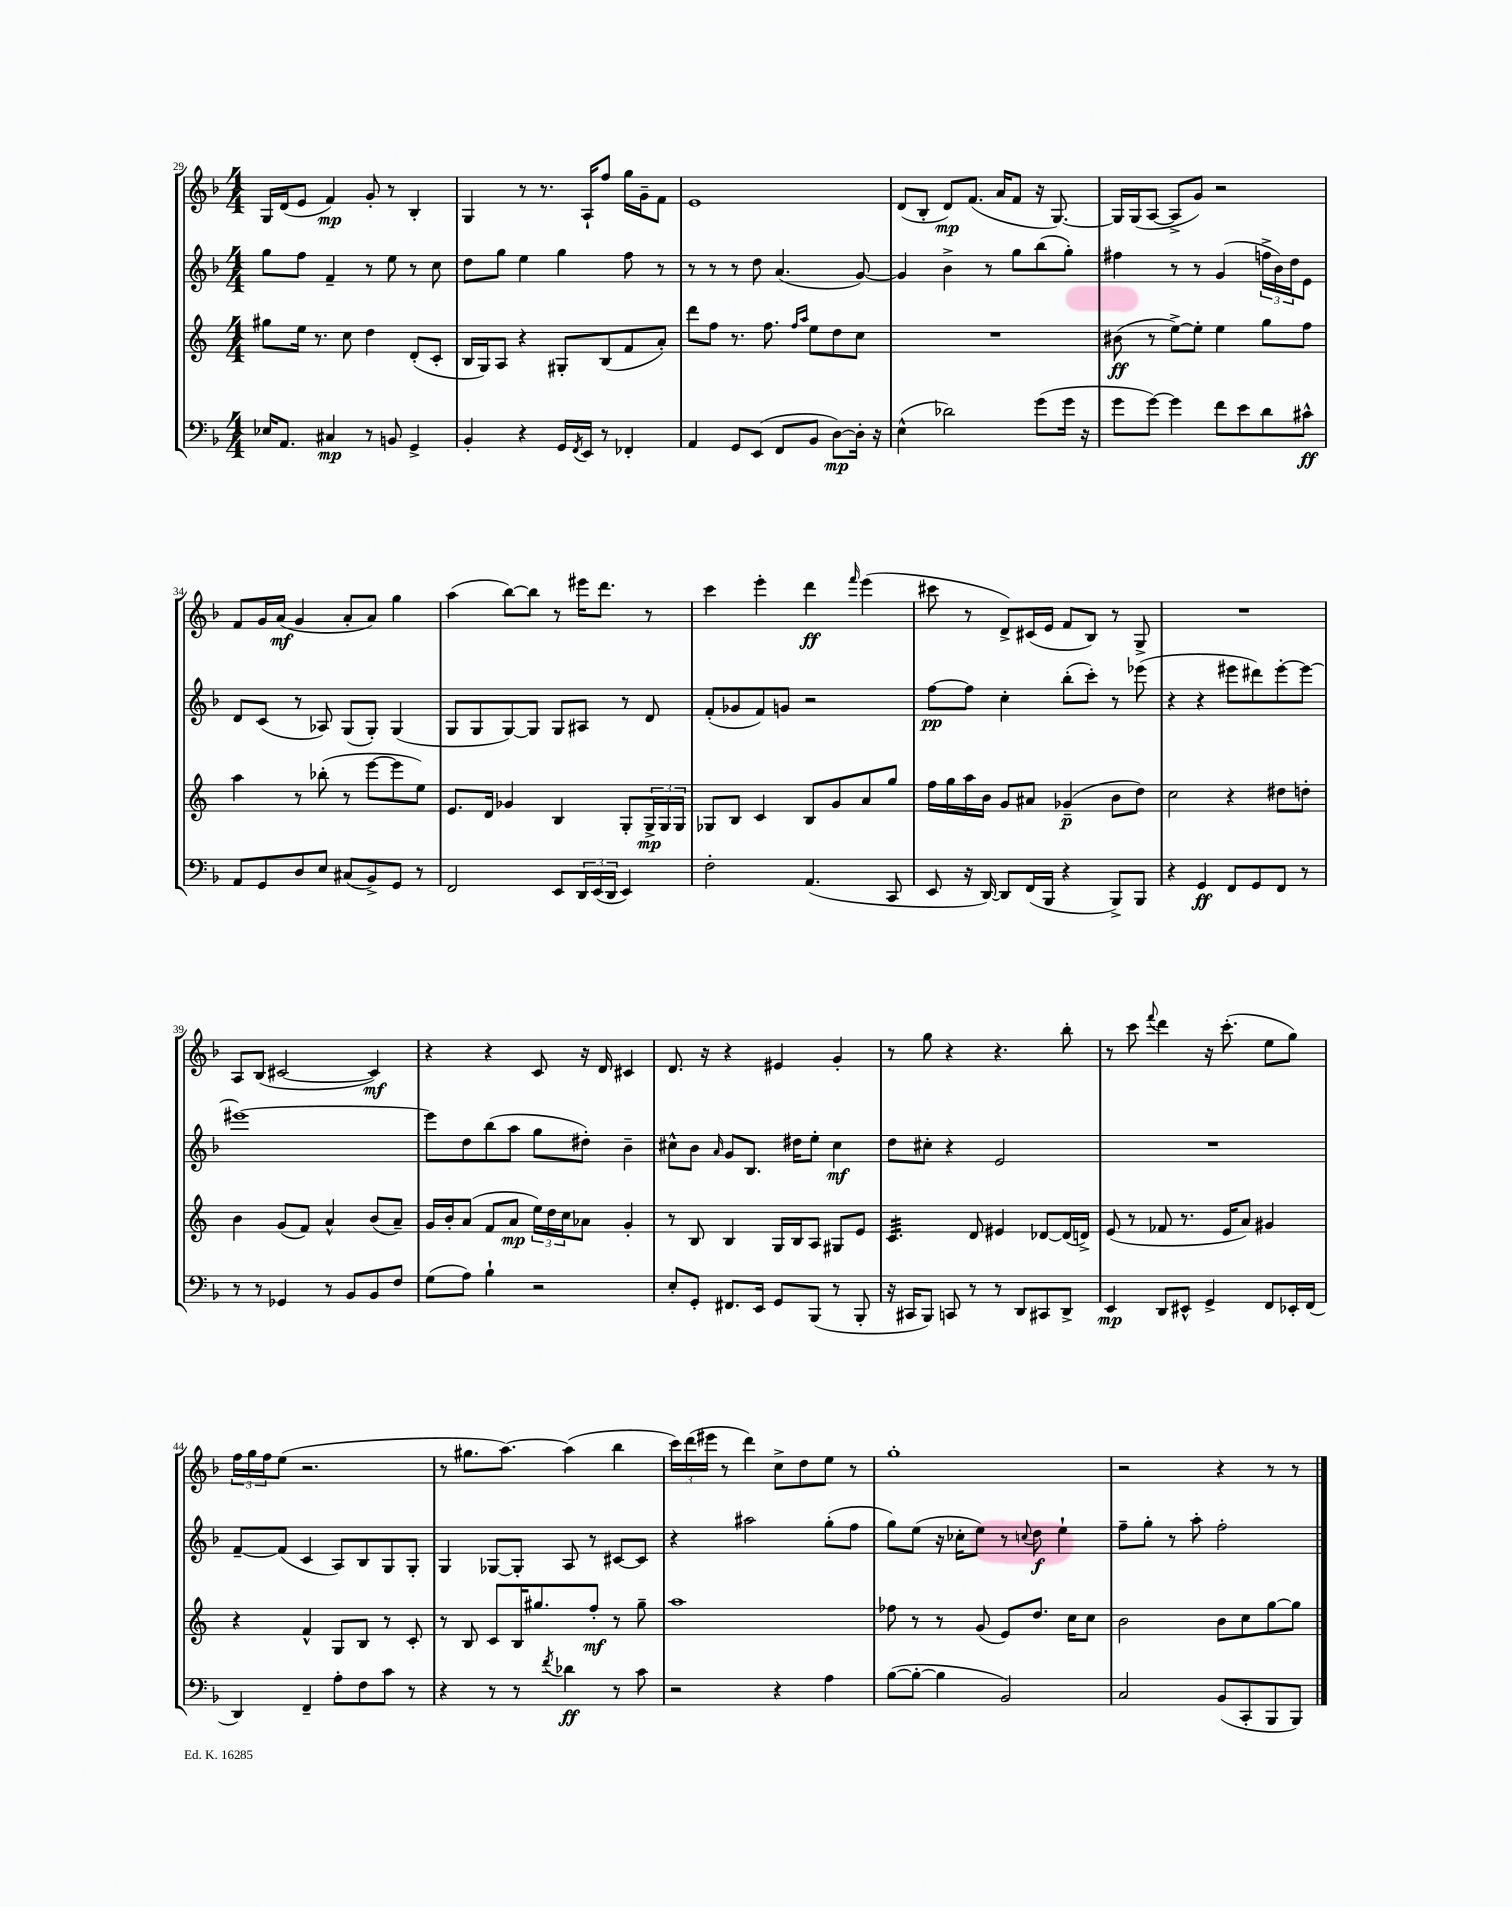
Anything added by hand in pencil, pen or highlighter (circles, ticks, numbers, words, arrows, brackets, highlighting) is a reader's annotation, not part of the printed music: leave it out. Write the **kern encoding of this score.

**kern	**kern	**kern	**kern
*staff4	*staff3	*staff2	*staff1
*clefF4	*clefG2	*clefG2	*clefG2
*k[b-]	*k[]	*k[b-]	*k[b-]
*M4/4	*M4/4	*M4/4	*M4/4
16E-	8gg#	8gg	16G
8.AA	.	.	(16d
.	16ee	8ff	8e
.	8.r	.	.
4C#	.	4f~	4f)
.	8cc	.	.
8r	4dd	8r	8g'
8BB	.	8ee	8r
4GG^	(8d'	8r	4B-'
.	8c'	8cc	.
=	=	=	=
4BB-'	16B	8dd	4G
.	16G)	.	.
.	8A	8gg	.
4r	4r	4ee	8r
.	.	.	8.r
16GG	8G#'	4gg	.
8qFF	.	.	.
16EE	.	.	16A`
8r	(8B	.	8ff
4FF-'	8f	8ff	16gg
.	.	.	16g~
.	8a')	8r	8f
=	=	=	=
4AA	8ddd	8r	1e
.	8ff	8r	.
8GG	8.r	8r	.
(8EE	.	8dd	.
.	8.ff	.	.
8FF	.	(4.a	.
.	16qqff	.	.
.	16qqaa	.	.
8BB-	8ee	.	.
[8D)	8dd	.	.
16D']	8cc	[8g)	.
16r	.	.	.
=	=	=	=
(4E^^	1r	4g]	(8d
.	.	.	8B-'
2d-)	.	4b-^	8d)
.	.	.	(8.f
.	.	8r	.
.	.	.	16a
.	.	8gg	8f
(8g	.	(8bb-	16r
.	.	.	[8.G)
16g	.	8gg')	.
16r	.	.	.
=	=	=	=
8g	(8b#	4ff#	16G]
.	.	.	(16G
[8g)	8r	.	[8A
4g]	[8ee^)	8r	8A^]
.	8ee']	8r	8g)
8f	4ee	(4g	2r
8e	.	.	.
8d	8gg	24ff^	.
.	.	24b-)	.
.	.	24dd	.
8c#^^	8ff	8e	.
=	=	=	=
8AA	4aa	8d	8f
8GG	.	(8c	16g
.	.	.	(16a
8D	8r	8r	4g
8E	(8bb-'	8A-)	.
(8C#	8r	(8G	8a'
8BB-^)	[8eee	8G')	8a)
8GG	8eee]	(4G	4gg
8r	8ee)	.	.
=	=	=	=
2FF	8.e	8G	(4aa
.	.	8G	.
.	16d	.	.
.	4g-	[8G)	[8bb-)
.	.	8G]	8bb-]
8EE	4B	8G	8r
24DD	.	8A#	16eee#
(24EE	.	.	.
.	.	.	8.ddd
24DD	.	.	.
4EE)	8G'	8r	.
.	24G^	8d	8r
.	24G	.	.
.	24G	.	.
=	=	=	=
2F'	8G-	(8f'	4ccc
.	8B	8g-	.
.	4c	8f)	4eee'
.	.	8g	.
(4.AA	8B	2r	4ddd
.	8g	.	.
.	.	.	16qqfff
.	8a	.	(4eee
8CC	8gg	.	.
=	=	=	=
8EE	16ff	[8ff	8ccc#
.	16gg	.	.
16r	16aa	8ff]	8r
[16DD)	16b	.	.
8DD]	8g	4cc'	8d^)
(16FF	8a#	.	(16c#
16BBB-	.	.	16e
4r	(4g-~	(8bb-'	8f
.	.	8ccc')	8B-)
8BBB-^)	8b	8r	8r
8BBB-	8dd)	(8eee-	8G^
=	=	=	=
4r	2cc	4r	1r
4GG	.	4r	.
8FF	4r	8eee#	.
8GG	.	8ddd#)	.
8FF	8dd#	[8eee#'	.
8r	8dd'	8eee#_	.
=	=	=	=
8r	4b	1eee#_	8A
8r	.	.	(8B-
4GG-	(8g	.	[2c#
.	8f)	.	.
8r	4a^^	.	.
8BB-	.	.	.
8BB-	(8b	.	4c#])
8F	8a~)	.	.
=	=	=	=
(8G	16g	8eee#]	4r
.	16b'	.	.
8A)	(8a	8dd	.
4B-`	8f	(8bb-	4r
.	8a	8aa	.
2r	24ee)	8gg	8c
.	24dd	.	.
.	24cc	.	.
.	8a-	8dd#')	16r
.	.	.	16d
.	4g'	4b-~	4c#
=	=	=	=
8E'	8r	8cc#^^	8.d
8GG'	8B	8b-	.
.	.	.	16r
.	.	16qqa	.
8.FF#	4B	8g	4r
.	.	8.B-	.
16EE	.	.	.
8GG	16G	.	4e#
.	16B	16dd#	.
(8BBB-	8A	8ee'	.
8r	8G#	4cc#	4g'
8BBB-'	8e	.	.
=	=	=	=
16r	4.c	8dd	8r
16CC#	.	.	.
8BBB-)	.	8cc#'	8gg
8CC	.	4r	4r
8r	8d	.	.
8r	4e#	2e	4.r
8DD	.	.	.
8CC#	[8d-	.	.
8DD^	(16d-]	.	8bb-'
.	16d^)	.	.
=	=	=	=
4EE	(8e	1r	8r
.	8r	.	8ccc
.	.	.	8qqfff
8DD	8f-	.	4ddd
8EE#^^	8.r	.	.
4GG^	.	.	16r
.	16e	.	(8.ccc'
.	8a)	.	.
8FF	4g#	.	8ee
16EE-'	.	.	8gg)
(16FF	.	.	.
=	=	=	=
4DD)	4r	[8f~	24ff
.	.	.	24gg
.	.	.	24ff
.	.	(8f]	(8ee
4FF~	4f^^	4c	2.r
8A'	8G	8A)	.
8F	8B	8B-	.
8c	8r	8G	.
8r	8c'	8G'	.
=	=	=	=
4r	8r	4G	8r
.	8B	.	8.gg#
8r	8c	[8G-	.
.	.	.	[8.aa)
8r	16B	8G-']	.
.	8.gg#	.	.
8qf	.	.	.
4d-	.	8A	(4aa]
.	8ff'	8r	.
8r	8r	[8c#	4bb-
8c	8gg#~	8c#]	.
=	=	=	=
2r	1aa	4r	24ccc)
.	.	.	(24ddd
.	.	.	24eee#
.	.	.	8r
.	.	2aa#	4ddd)
4r	.	.	8cc^
.	.	.	8dd
4A	.	(8gg'	8ee
.	.	8ff	8r
=	=	=	=
([8B-	8ff-	8gg)	1gg'
8B-'_	8r	(8ee	.
4B-]	8r	16r	.
.	.	16cc-'	.
.	(8g	8ee)	.
2BB-)	8e)	8r	.
.	.	8qqcc	.
.	8.dd	8dd	.
.	.	4ee`	.
.	16cc	.	.
.	8cc	.	.
=	=	=	=
2C	2b	8ff~	2r
.	.	8gg'	.
.	.	8r	.
.	.	8aa'	.
(8BB-	8b	2ff'	4r
8CC'	8cc	.	.
8BBB-	[8gg	.	8r
8BBB-)	8gg]	.	8r
==	==	==	==
*-	*-	*-	*-
